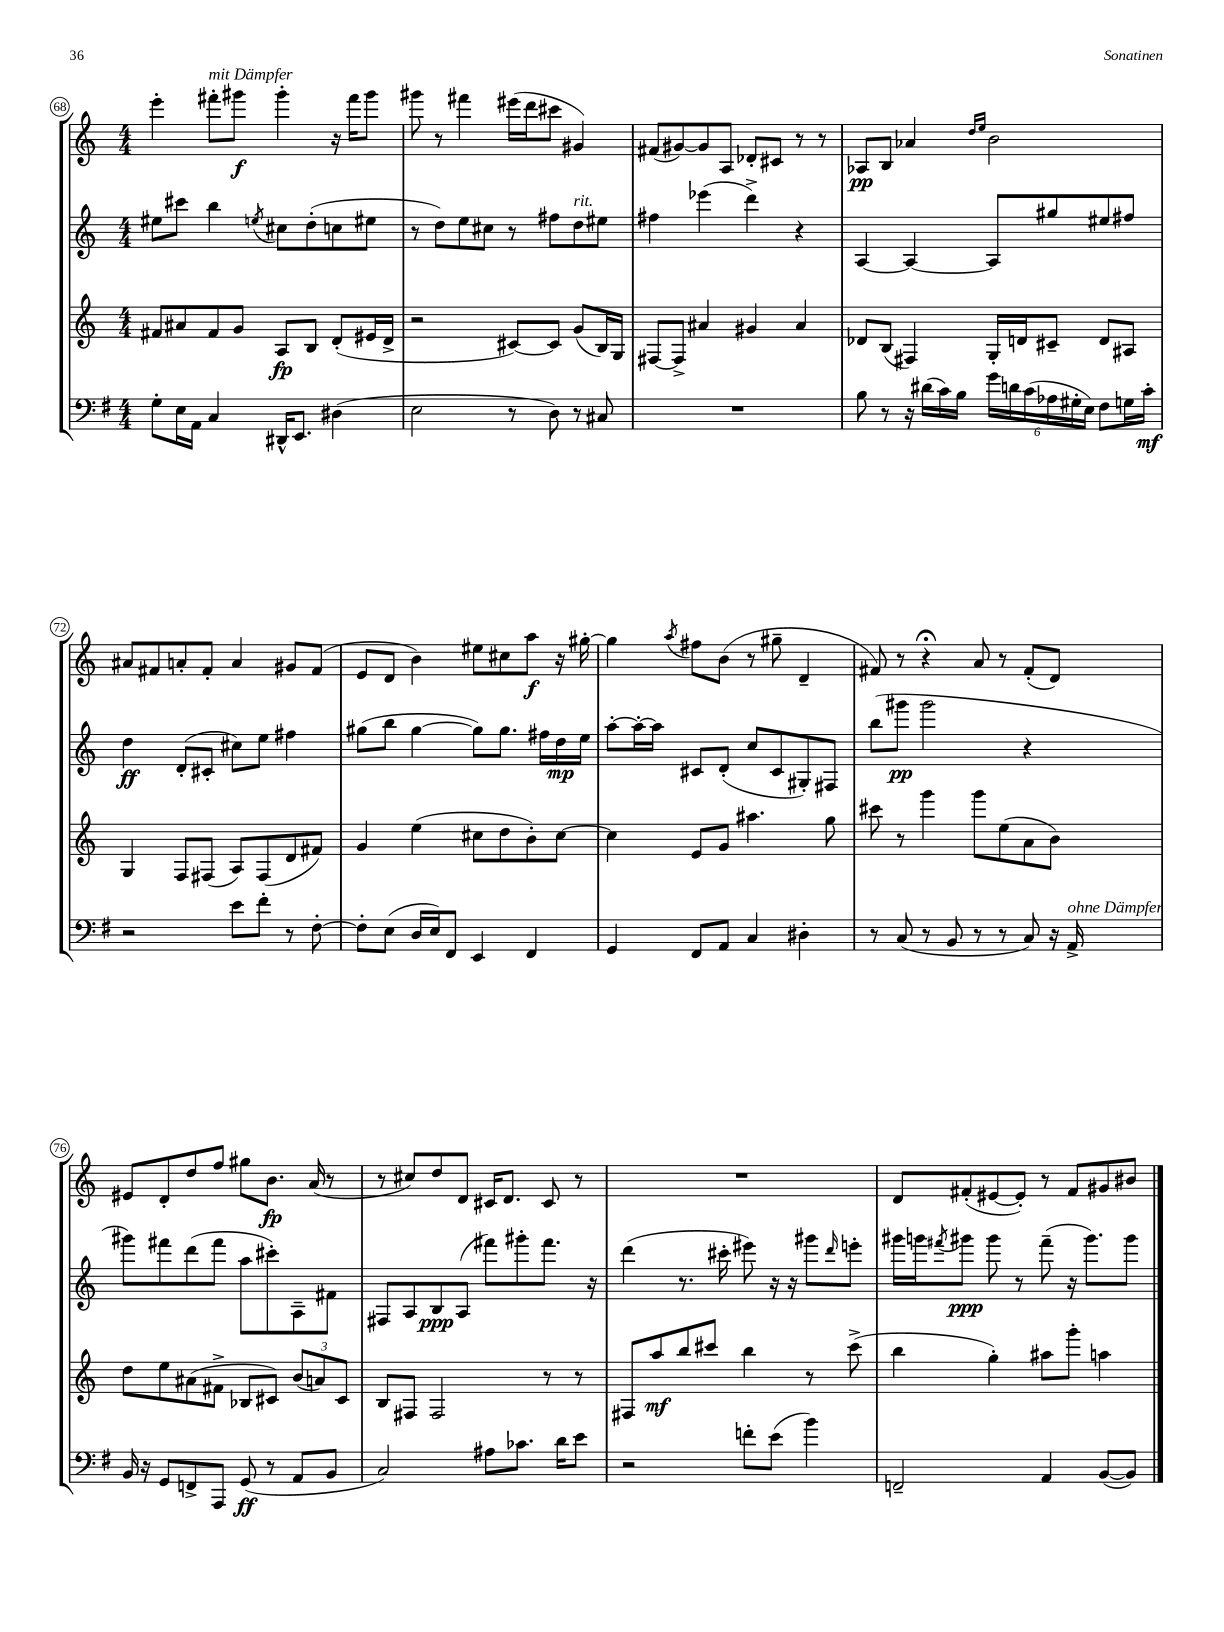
<<
\new StaffGroup <<
\new Staff = "s0" {
    \clef treble \key c \major \numericTimeSignature \time 4/4
    e'''4-. fis'''8-.^\markup { \italic "mit Dämpfer" } gis'''8\f gis'''4-. r16 fis'''16 gis'''8 |
    gis'''8 r8 fis'''4 eis'''16( d'''16 cis'''8 gis'4) |
    fis'8( gis'8~) gis'8 a8 des'8-. cis'8 r8 r8 |
    aes8\pp b8 aes'4 \grace { d''16 e''16 } b'2 |
    ais'8 fis'8 a'8-. fis'8-. a'4 gis'8 fis'8( |
    e'8 d'8 b'4) eis''8 cis''8 a''8\f r16 gis''16~-. |
    gis''4 \acciaccatura { a''8 } fis''8 b'8( r8 gis''8-- d'4-- |
    fis'8) r8 r4\fermata a'8 r8 fis'8-.( d'8) |
    eis'8 d'8-. d''8 f''8 gis''8 b'8.\fp a'16( r8 |
    r8 cis''8) d''8 d'8 cis'16 d'8. cis'8 r8 |
    R1 |
    d'8 fis'8-.( eis'8~ eis'8-.) r8 fis'8 gis'8 bis'8 \bar "|." |
}
\new Staff = "s1" {
    \clef treble \key c \major \numericTimeSignature \time 4/4
    eis''8 cis'''8 b''4 \acciaccatura { e''8 } cis''8 d''8-.( c''8 eis''8 |
    r8 d''8) e''8 cis''8 r8 fis''8 d''8^\markup { \italic "rit." } eis''8 |
    fis''4 ees'''4( d'''4->) r4 |
    a4~ a4~ a8 gis''8 eis''8 fis''8 |
    d''4\ff d'8-.( cis'8-. cis''8) e''8 fis''4 |
    gis''8( b''8 gis''4~ gis''8) gis''8. fis''16 d''16\mp e''16 |
    a''8~-. a''16~-. a''16 cis'8 d'8-.( c''8 cis'8 gis8-.) fis8 |
    b''8( gis'''8\pp gis'''2 r4 |
    gis'''8) fis'''8 d'''8( fis'''8 a''8 cis'''8-.) a8-- fis'8 |
    fis8 a8 b8\ppp a8( fis'''8) gis'''8-. fis'''8. r16 |
    d'''4( r8. cis'''16-. eis'''8) r16 r16 gis'''8 \grace { d'''16 } e'''8-. |
    gis'''16 g'''16 \acciaccatura { fis'''8 } gis'''8\ppp gis'''8 r8 fis'''8--( r16 gis'''8.) gis'''8 \bar "|." |
}
\new Staff = "s2" {
    \clef treble \key c \major \numericTimeSignature \time 4/4
    fis'8 ais'8 fis'8 g'8 a8\fp b8 d'8-.( eis'16 d'16-> |
    r2 cis'8~) cis'8 g'8( b16) g16 |
    fis8~ fis8-> ais'4 gis'4 ais'4 |
    des'8 b8( fis4) g16-. d'16 cis'8-- d'8 ais8 |
    g4 f8 fis8( a8) fis8( d'8 fis'8) |
    g'4 e''4( cis''8 d''8 b'8-.) cis''8~ |
    cis''4 e'8 g'8 ais''4. g''8 |
    cis'''8 r8 g'''4 g'''8 e''8( a'8 b'8) |
    d''8 e''8 ais'8( fis'8-> bes8 cis'8) \tuplet 3/2 { b'8( a'8) cis'8 } |
    b8 fis8 fis2 r8 r8 |
    fis8 a''8\mf b''8 cis'''8 b''4 r8 cis'''8->( |
    b''4 g''4-.) ais''8 g'''8-. a''4 \bar "|." |
}
\new Staff = "s3" {
    \clef bass \key g \major \numericTimeSignature \time 4/4
    g8-. e16 a,16 c4 dis,16-^ e,8. dis4( |
    e2 r8 d8) r8 cis8 |
    R1 |
    b8 r8 r16 dis'16( c'16) b16 \tuplet 6/4 { g'16 d'16 c'16( aes16 gis16-. e16) } fis8 g16 c'16-.\mf |
    r2 e'8 fis'8-. r8 fis8~-. |
    fis8-. e8( d16 e16) fis,8 e,4 fis,4 |
    g,4 fis,8 a,8 c4 dis4-. |
    r8 c8( r8 b,8 r8 r8 c8) r16 a,16->^\markup { \italic "ohne Dämpfer" } |
    b,16 r16 g,8 f,8-> a,,8 g,8\ff( r8 a,8 b,8 |
    c2) ais8 ces'8. d'16 e'8 |
    r2 f'8-. e'8( b'4) |
    f,2-- a,4 b,8~( b,8) \bar "|." |
}
>>
>>
\layout { \context { \Score currentBarNumber = #68 \override BarNumber.stencil = #(make-stencil-circler 0.1 0.3 ly:text-interface::print) } }
